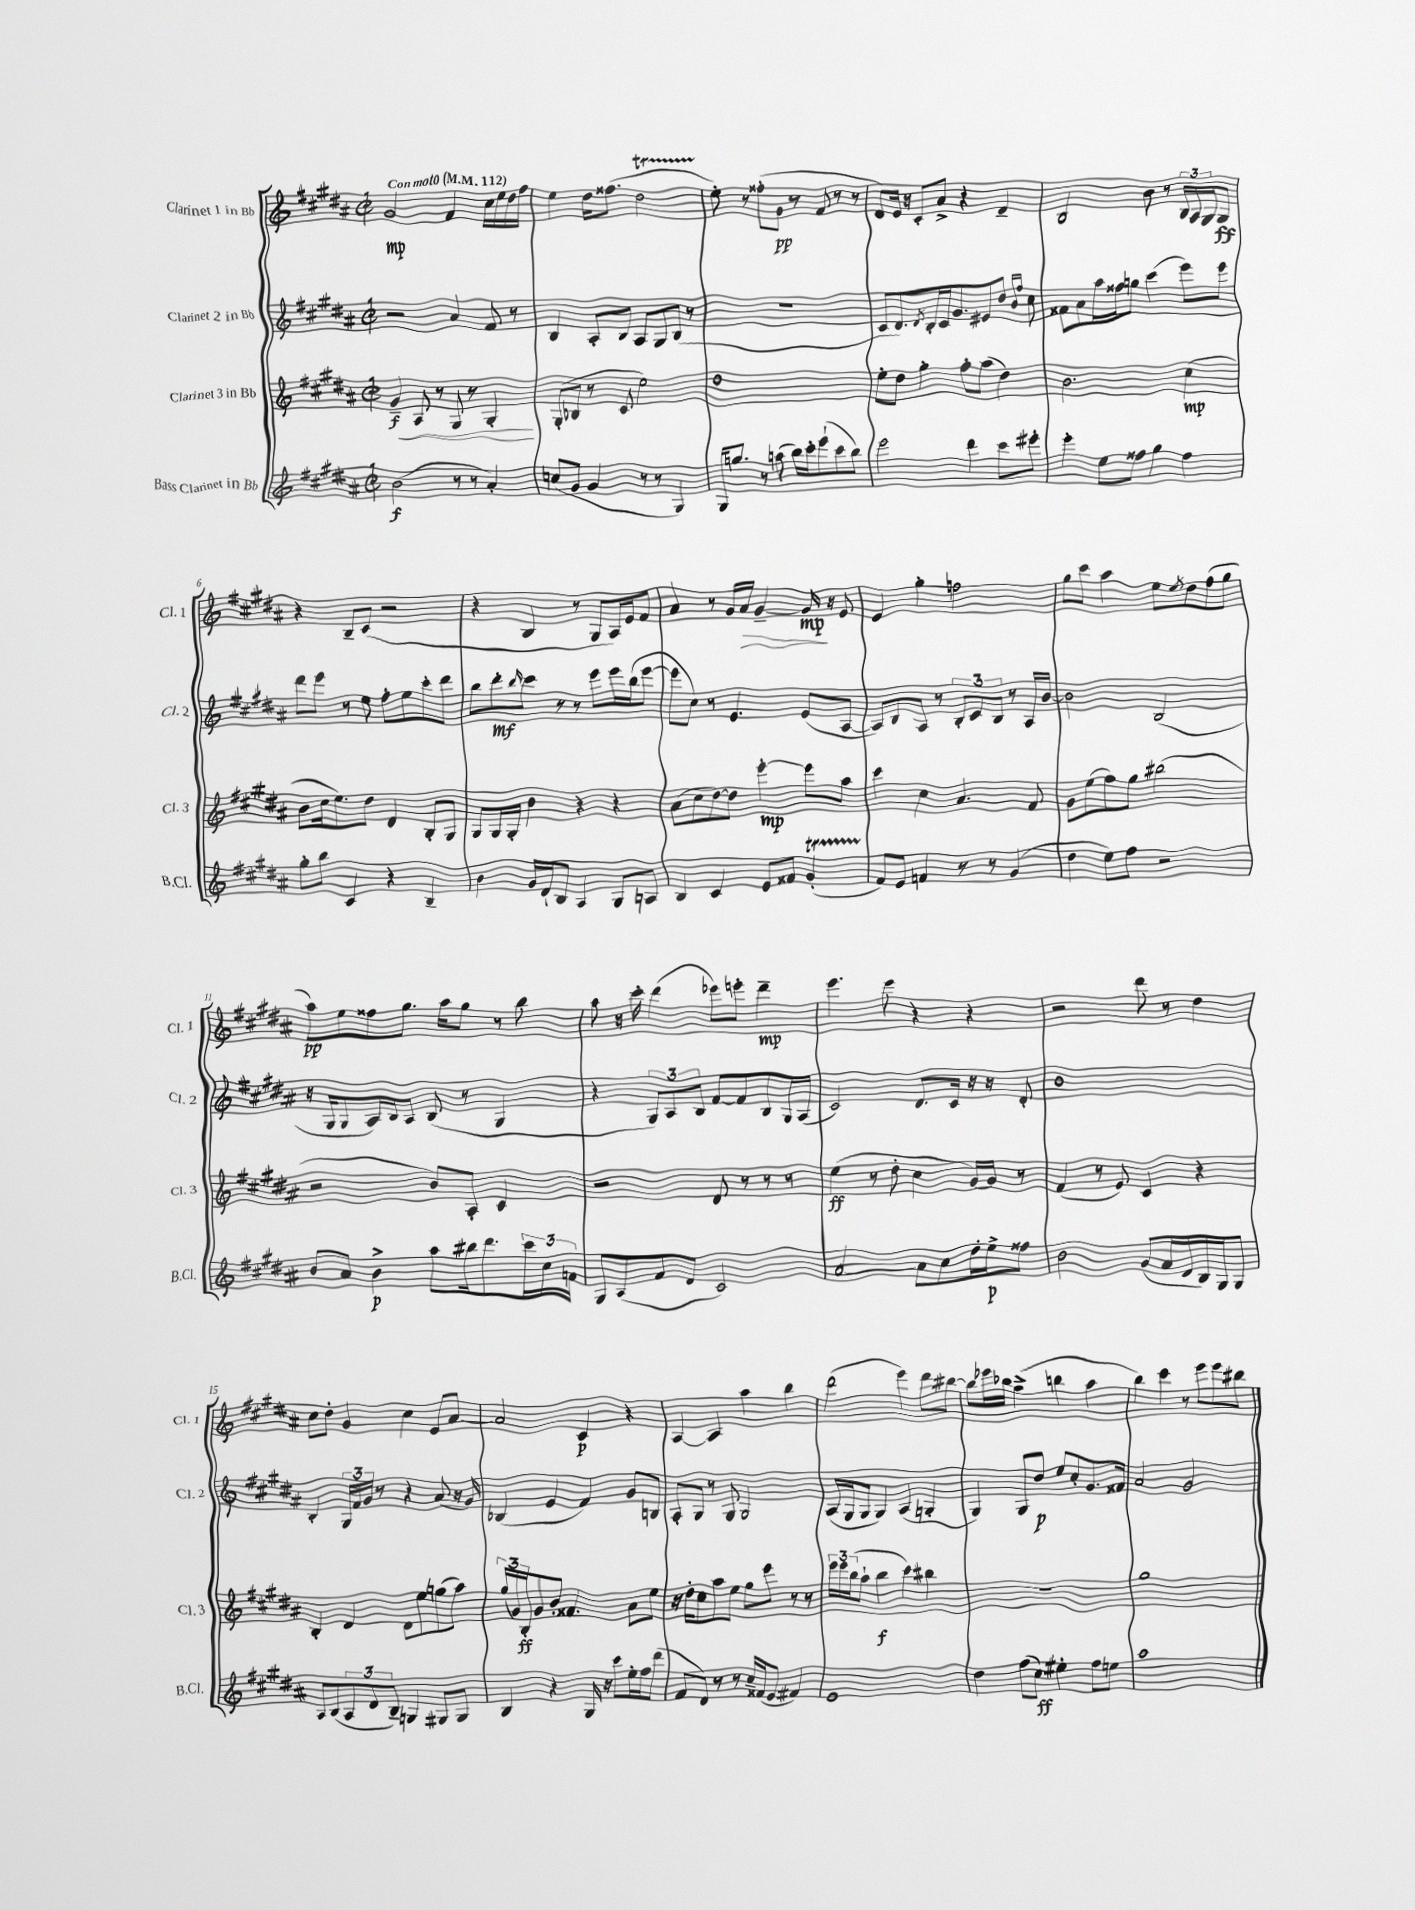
<<
\new StaffGroup <<
\new Staff = "s0" \with { instrumentName = "Clarinet 1 in Bb" shortInstrumentName = "Cl. 1" } {
    \clef treble \key b \major \defaultTimeSignature \time 2/2 \tempo "Con moto" 4 = 112
    gis'2\mp fis'4 cis''16 e''16 dis''16 fis''16 |
    e''4 dis''16 fisis''8.( dis''2\startTrillSpan |
    e''8-.\stopTrillSpan) r8 fisis''8-.( gis'8\pp r8 fis'8 r8 r8 |
    dis'8) e'16 r16 cis'8-. ais'8-> r4 dis'4-- |
    b2 b'8 r8 \tuplet 3/2 { b16 ais16 gis16 } gis8\ff |
    r4 b8-- cis'8( r2 |
    r4 b4 r8 gis8 ais16) e'16 fis'8 |
    ais'4 r8 gis'16 ais'16\> gis'4~-- gis'16\mp\! r16 e'8 |
    e'4 gis''4-. f''2 |
    gis''8 cis'''8 ais''4 e''8 \acciaccatura { e''8 } dis''8 fis''8( gis''8 |
    ais''8\pp) e''8 fisis''8 gis''8. ais''16 gis''8 r8 b''8 |
    ais''8 r16 cis'''16-. dis'''4( ees'''8) e'''8-. dis'''4--\mp |
    e'''4. e'''8 r4 r4 |
    r2 dis'''8 r8 dis''4 |
    cis''8 dis''8-. gis'4 cis''4 e'8 ais'8~ |
    ais'2 cis'4\p r4 |
    ais4~ ais4 ais''4 b''4 |
    dis'''2( e'''4) dis'''8 bis''8~ |
    bis''8 ees'''16 bes''16 ais''4->( b''4 ais''4 |
    b''4) cis'''4 r8 e'''8 e'''8 bis''8 \bar "|." |
}
\new Staff = "s1" \with { instrumentName = "Clarinet 2 in Bb" shortInstrumentName = "Cl. 2" } {
    \clef treble \key b \major \defaultTimeSignature \time 2/2
    r2 ais'4 fis'8 r8 |
    b4 ais8-. b8 ais8 gis8 b8( r8 |
    r1 |
    cis'8 dis'8.) \acciaccatura { dis'8 } b16-. cis'16 gis'8. eis'8 dis''8 \grace { b'16 fis''16 } cis''8 |
    fisis'8 ais'8 ais''16 fisis''16 g''8 cis'''4( e'''8) e'''8 |
    dis'''8 e'''8 r8 e''8 fis''8-. e''8 cis'''8-. dis'''8 |
    b''8 dis'''8-.\mf \grace { b''16 } cis'''8 r8 r8 e'''8 e'''16 b''16( e'''8~ |
    e'''8 cis''8) r8 e'4. e'8( ais8~ |
    ais8) b8 ais8 r8 \tuplet 3/2 { b8-. cis'8 b8 } r8 ais16 b'16~ |
    b'2 b2( |
    r16 gis16 gis8 ais16) b16 ais8 b8( r8 gis4 |
    r4 \tuplet 3/2 { gis8) ais8 b8 } fis'8~ fis'8 b8 gis16 ais16( |
    cis'2) dis'8. cis'16 r16 r16 dis'8-. |
    b'1 |
    b4-. \tuplet 3/2 { gis16 fis'16 gis'16 } r8 r4 ais'8( r16 gis'16) |
    bes4( e'4 fis'4) gis'8 b8 |
    ais8-. gis8 r8 gis8 gis2 |
    ais16( gis16 gis8 gis4) ais4( g4-. |
    gis4) gis8 dis''8\p e''8 cis''8-. gis'8. fisis'16 |
    ais'2 gis'2 \bar "|." |
}
\new Staff = "s2" \with { instrumentName = "Clarinet 3 in Bb" shortInstrumentName = "Cl. 3" } {
    \clef treble \key b \major \defaultTimeSignature \time 2/2
    gis'4--\f\< ais8 r8 gis8 r8 gis4-.\! |
    gis8-.( bes8 r8 cis'8 e''2) |
    dis''1 |
    e''8-. dis''8 gis''4-. fis''8-. ais''8( dis''4) |
    b'2. cis''4\mp( |
    b'8 cis''16 e''8.) dis''8 dis'4 b8-. gis8 |
    gis8 gis16 gis16-. b'4 r4 r4 |
    ais'8( cis''8 dis''8~) dis''8 e'''4~-.\mp e'''8 ais''8 |
    cis'''4 cis''4 ais'4. fis'8 |
    gis'8 e''8( fis''8) gis''8 bis''2( |
    r2 b'8) ais8-. cis'4 |
    r2 dis'8 r8 r8 r8 |
    e''4\ff( r8 dis''8-. cis''4 gis'16~) gis'16 r8 |
    fis'4( r8 e'8) cis'4 r4 |
    b4-. dis'4 dis'8 e''8 g''8( ais''8) |
    \tuplet 3/2 { gis''16( gis'16) b16-.\ff } gis'8 b'8-. fisis'4. ais'8 e''8 |
    r16 dis''16-. cis''8 ais''8 e''8 gis''8 e'''8 r8 r8 |
    \tuplet 3/2 { e'''16 e'''16 b''16( } ais''8-! b''4\f cis'''4) bis''4 |
    R1 |
    gis''1 \bar "|." |
}
\new Staff = "s3" \with { instrumentName = "Bass Clarinet in Bb" shortInstrumentName = "B.Cl." } {
    \clef treble \key b \major \defaultTimeSignature \time 2/2
    b'2\f( r8 r8 ais'4-.) |
    c''8( gis'8 gis'4 r8 r8 gis4) |
    gis16 g''8. r8 a''8( b''16) cis'''16-. e'''8-!( cis'''8 b''8) |
    e'''2 dis'''4 cis'''8 eis'''8-. |
    e'''4-. e''8 fisis''8 gis''4 fisis''4 |
    gis''8-. b''8 cis'4 r4 b4-- |
    b'4 gis'16 dis'16-! b8 ais4 gis8 a8 |
    b4 cis'4 e'8 fisis'8 gis'4-.\startTrillSpan( |
    fis'8\stopTrillSpan) e'8 f'4 r8 r8 gis'4( |
    dis''4 e''8) fis''8 r2 |
    b'8 ais'8 b'4->\p ais''8 bis''16 dis'''8. \tuplet 3/2 { cis'''16 cis''16 f'16 } |
    gis8 ais8( fis'8 dis'8 cis'2) |
    ais'2~ ais'8 cis''8 dis''16-. e''16->\p fisis''8 |
    b'2 gis'8( ais'16 dis'16 b16) gis16 gis8 |
    ais8 b8( \tuplet 3/2 { ais8 dis'8 b8--) } g4 gis8 gis8 |
    b4 r4 gis16 r16 cis'''8 e''16-. fis''16 dis'''8( |
    fis'8 dis'8) r8 r8 cis''16-- fisis'16( e'8 fis'4) |
    e'1 |
    dis''4 fis''8( cis''8\ff) eis''4-. fis''8 e''8 |
    ais''1 \bar "|." |
}
>>
>>
